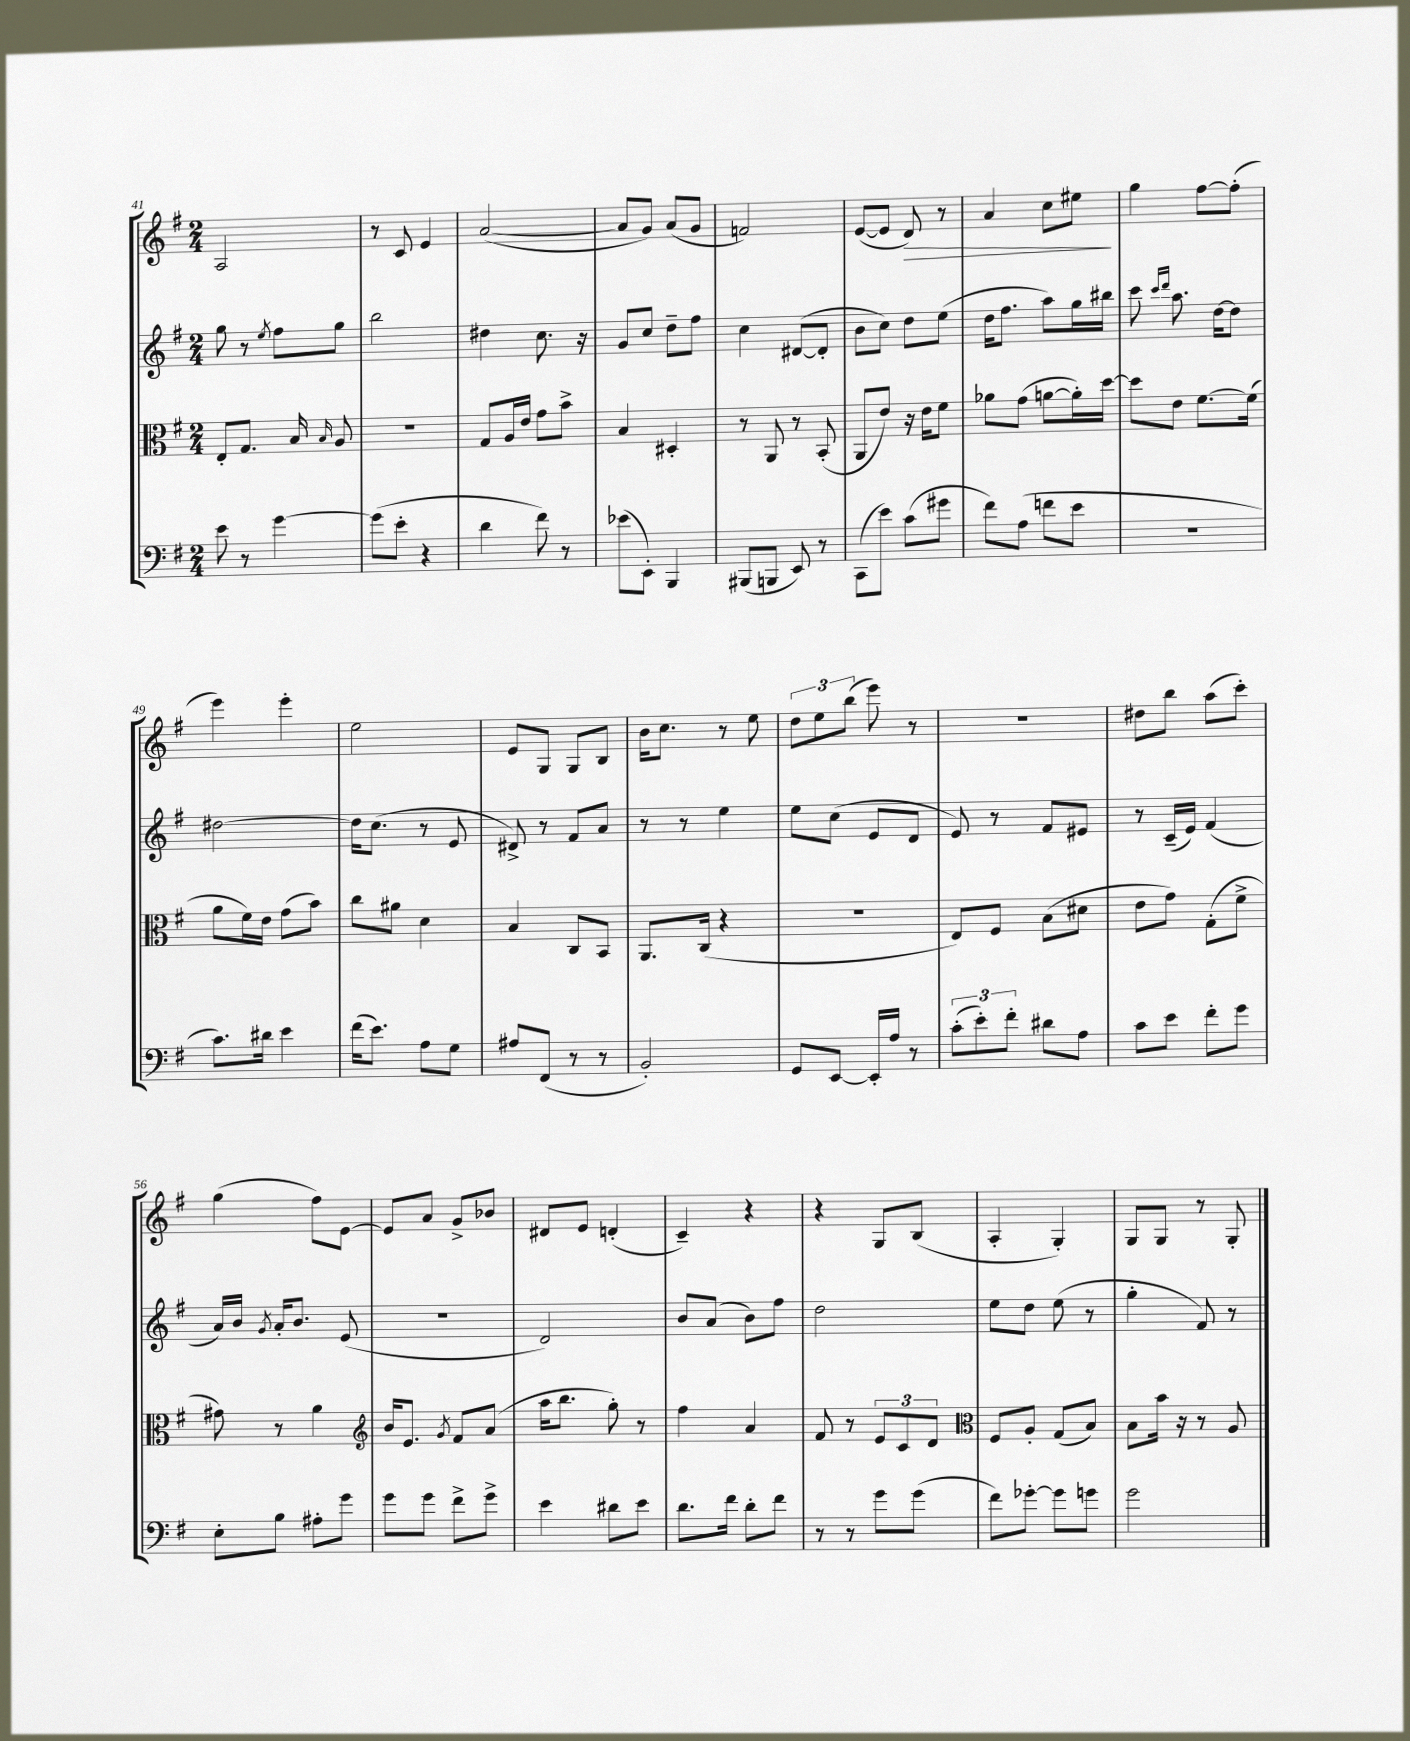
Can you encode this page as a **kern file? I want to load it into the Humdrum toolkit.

**kern	**kern	**kern	**kern	**dynam
*part4	*part3	*part2	*part1	*part1
*staff4	*staff3	*staff2	*staff1	*staff1
*clefF4	*clefC3	*clefG2	*clefG2	*
*k[f#]	*k[f#]	*k[f#]	*k[f#]	*
*M2/4	*M2/4	*M2/4	*M2/4	*
=41	=41	=41	=41	=41
8e\	8E'/L	8gg\	2A/	.
8r	8.G/J	8r	.	.
.	.	8qee/	.	.
[4g\	.	8ff#\L	.	.
.	16B/	.	.	.
.	16qqB/	.	.	.
.	8A/	8gg\J	.	.
=42	=42	=42	=42	=42
(8g\L]	2r	2bb\	8r	.
8e'\J	.	.	8c/	.
4r	.	.	4e/	.
=43	=43	=43	=43	=43
4d\	8G/L	4dd#X\	([2a/	.
.	16A/L	.	.	.
.	16e/JJ	.	.	.
8f#\)	8g\L	8.cc\	.	.
8r	8b^\J	.	.	.
.	.	16r	.	.
=44	=44	=44	=44	=44
(8e-X\L	4B/	8g/L	8a/L]	.
8EE'\J)	.	8cc/J	8g/J)	.
4BBB/	4D#X'/	8dd~\L	(8a/L	.
.	.	8ff#\J	8g/J	.
=45	=45	=45	=45	=45
(8BBB#X/L	8r	4cc\	2fn/)	.
8BBBn/J	8AA/	.	.	.
8EE/)	8r	([8d#X/L	.	.
8r	(8BB'/	8d#'/J]	.	.
=46	=46	=46	=46	=46
(8CC\L	8AA/L	8b\L	([8e/L	.
8e\J)	8e/J)	8cc\J)	8e/J]	.
!	!	!	!	!LO:HP:b
(8c\L	16r	8dd\L	8d/)	>
.	16e\KL	.	.	.
8g#X\J	8f#\J	(8ee\J	8r	.
=47	=47	=47	=47	=47
8f#\L)	8a-X\L	16dd\KL	4a/	.
.	.	8.ff#\J	.	.
(8A\J	(8g\J	.	.	.
8fn\L	[8an\L	8aa\L)	8cc\L	.
8e\J	16a'\L])	16gg\L	8ee#X\J	.
.	[16dd\JJ	16bb#X\JJ	.	.
.	.	.	.	]
=48	=48	=48	=48	=48
2r	8dd\L]	8ccc\	4gg\	.
.	.	16qqccc/LL	.	.
.	.	16qqddd/JJ	.	.
.	8e\J	8.aa\	.	.
.	[8.f#\L	.	[8ff#\L	.
.	.	[16dd\KL	.	.
.	.	8dd\J]	(8ff#'\J]	.
.	(16f#\Jk]	.	.	.
!!LO:LB:g=z
=49	=49	=49	=49	=49
8.c\L)	8a\L	[2dd#X\	4eee\)	.
.	16f#\L)	.	.	.
16d#X\Jk	16e\JJ	.	.	.
4e\	(8g\L	.	4eee'\	.
.	8b\J)	.	.	.
=50	=50	=50	=50	=50
(16f#\KL	8cc\L	16dd#\KL]	2ee\	.
8.e\J)	.	(8.cc\J	.	.
.	8a#X\J	.	.	.
8A\L	4d\	8r	.	.
8G\J	.	8e/	.	.
=51	=51	=51	=51	=51
8A#X/L	4B/	8d#X^/)	8e/L	.
(8FF#/J	.	8r	8G/J	.
8r	8C/L	8f#/L	8G/L	.
8r	8BB/J	8a/J	8B/J	.
=52	=52	=52	=52	=52
2BB'/)	8.AA/L	8r	16b\KL	.
.	.	.	8.cc\J	.
.	.	8r	.	.
.	(16C/Jk	.	.	.
.	4r	4ee\	8r	.
.	.	.	8ee\	.
=53	=53	=53	=53	=53
8GG/L	2r	8ee\L	12dd\L	.
.	.	.	12ee\	.
[8EE/J	.	(8cc\J	.	.
.	.	.	(12bb\J	.
16EE'/LL]	.	8e/L	8eee\)	.
16A/JJ	.	.	.	.
8r	.	8d/J	8r	.
=54	=54	=54	=54	=54
(12c'\L	8E/L)	8e/)	2r	.
12e'\)	.	.	.	.
.	8F#/J	8r	.	.
12f#'\J	.	.	.	.
8d#X\L	(8B\L	8f#/L	.	.
8A\J	8d#X\J	8e#X/J	.	.
=55	=55	=55	=55	=55
8c\L	8e\L	8r	8dd#X\L	.
8e\J	8g\J)	(16c~/LL	8bb\J	.
.	.	16e/JJ)	.	.
8f#'\L	(8G'\L	(4f#/	(8aa\L	.
8g\J	8f#^\J	.	8ccc'\J)	.
!!LO:LB:g=z
=56	=56	=56	=56	=56
8E'\L	8g#X\)	16a/LL)	(4gg\	.
.	.	16b/JJ	.	.
.	.	8qg/	.	.
8B\J	8r	16a'/KL	.	.
.	.	8.b/J	.	.
8A#X'\L	4a\	.	8ff#\L)	.
8g\J	.	(8e/	[8e\J	.
=57	=57	=57	=57	=57
*	*clefG2	*	*	*
8g\L	16b/KL	2r	8e/L]	.
.	8.e/J	.	.	.
8g\J	.	.	8a/J	.
.	8qg/	.	.	.
8f#^\L	8f#/L	.	8g^/L	.
8g^\J	(8a/J	.	8b-X/J	.
=58	=58	=58	=58	=58
4e\	16aa\KL	2d/)	8d#X/L	.
.	8.bb\J	.	.	.
.	.	.	8e/J	.
8d#X\L	8gg'\)	.	(4dn'/	.
8e\J	8r	.	.	.
=59	=59	=59	=59	=59
8.d\L	4ff#\	8b/L	4c~/)	.
.	.	(8a/J	.	.
16f#\Jk	.	.	.	.
8d'\L	4a/	8b\L)	4r	.
8f#\J	.	8ff#\J	.	.
=60	=60	=60	=60	=60
8r	8f#/	2dd\	4r	.
8r	8r	.	.	.
8g\L	12e/L	.	8G/L	.
.	12c/	.	.	.
(8g\J	.	.	(8B/J	.
.	12d/J	.	.	.
=61	=61	=61	=61	=61
*	*clefC3	*	*	*
8f#\L)	8F#/L	8ee\L	4A'/	.
[8g-X'\J	8A'/J	8dd\J	.	.
8g-\L]	(8G/L	(8ee\	4G'/)	.
8gn\J	8B/J)	8r	.	.
=62	=62	=62	=62	=62
2g\	8B\L	4gg'\	8G/L	.
.	16b\Jk	.	8G/J	.
.	16r	.	.	.
.	8r	8f#/)	8r	.
.	8A/	8r	8G'/	.
==	==	==	==	==
*-	*-	*-	*-	*-
